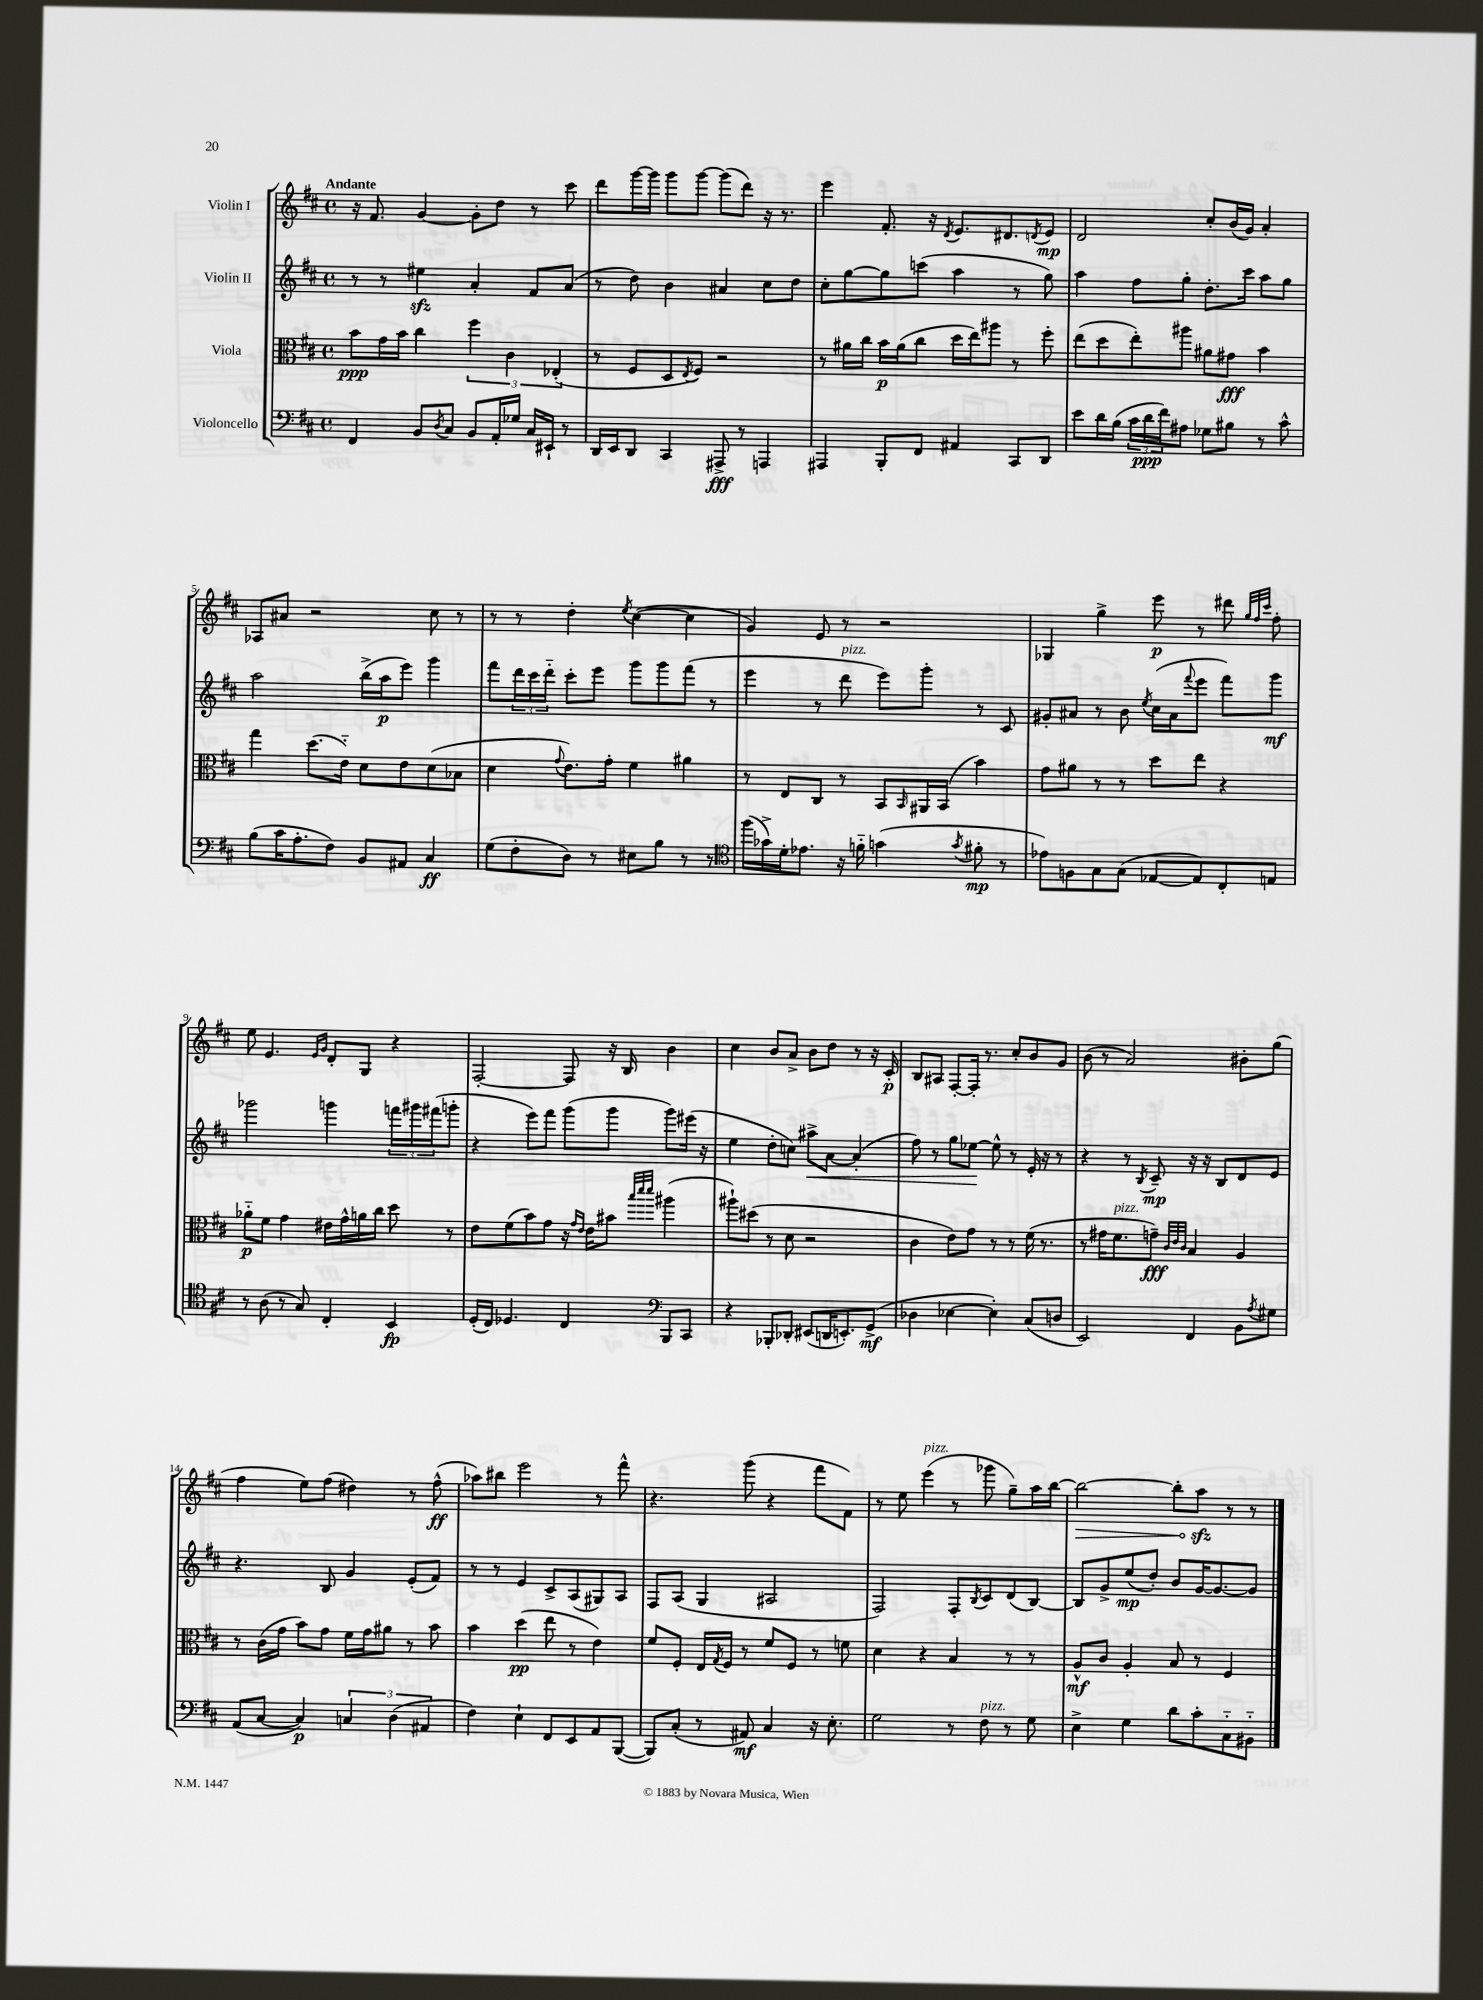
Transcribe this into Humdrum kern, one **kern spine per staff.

**kern	**dynam	**kern	**dynam	**kern	**dynam	**kern	**dynam
*part4	*part4	*part3	*part3	*part2	*part2	*part1	*part1
*staff4	*staff4	*staff3	*staff3	*staff2	*staff2	*staff1	*staff1
*I"Violoncello	*	*I"Viola	*	*I"Violin II	*	*I"Violin I	*
*clefF4	*	*clefC3	*	*clefG2	*	*clefG2	*
*k[f#c#]	*	*k[f#c#]	*	*k[f#c#]	*	*k[f#c#]	*
*M4/4	*	*M4/4	*	*M4/4	*	*M4/4	*
*met(c)	*	*met(c)	*	*met(c)	*	*met(c)	*
=1	=1	=1	=1	=1	=1	=1	=1
!	!	!	!	!	!	!LO:TX:a:B:t=Andante	!
4FF#/	.	8b\L	ppp	8r	.	16r	.
.	.	.	.	.	.	8.f#/	.
.	.	16g\L	.	8r	.	.	.
.	.	16b\JJ	.	.	.	.	.
8BB/L	.	4cc#\	.	4ee#Xzz\	.	[4g/	.
8qD/	.	.	.	.	.	.	.
8C#/J	.	.	.	.	.	.	.
8BB/L	.	6ff#\	.	4a'/	.	8g'\L]	.
16AA'/L	.	.	.	.	.	8dd\J	.
.	.	6c#\	.	.	.	.	.
16G-X/JJ	.	.	.	.	.	.	.
16C#/LL	.	.	.	8f#/L	.	8r	.
16EE#X`/JJ	.	.	.	.	.	.	.
.	.	(6E-X'/	.	.	.	.	.
8r	.	.	.	(8a/J	.	8ccc#\	.
=2	=2	=2	=2	=2	=2	=2	=2
16DD/LL	.	8r	.	8r	.	8ddd\L	.
16EE/J	.	.	.	.	.	.	.
8DD/J	.	8F#/L	.	8dd\)	.	[16ggg\L	.
.	.	.	.	.	.	16ggg\JJ]	.
4CC#/	.	8D/	.	4b\	.	8ggg\L	.
.	.	8qE/	.	.	.	.	.
.	.	8F#/J)	.	.	.	[8ggg\J	.
8AAA#X^/	fff	2r	.	4a#X/	.	(8ggg\L]	.
8r	.	.	.	.	.	8ddd\J)	.
4AAAn/	.	.	.	8cc#\L	.	16r	.
.	.	.	.	.	.	8.r	.
.	.	.	.	8dd\J	.	.	.
=3	=3	=3	=3	=3	=3	=3	=3
4AAA#X/	.	8r	.	8cc#'\L	.	4eee\	.
.	.	16a#X\LL	.	[8gg\	.	.	.
.	.	16cc#\JJ	.	.	.	.	.
8BBB'/L	.	16b\LL	p	8gg\]	.	8.f#'/	.
.	.	(16a#\J	.	.	.	.	.
8FF#/J	.	8cc#\J	.	(8cccn\J	.	.	.
.	.	.	.	.	.	16r	.
.	.	.	.	.	.	8qd/	.
4AA#X/	.	16dd\LL	.	4aa\	.	8.e/L	.
.	.	16ee\J)	.	.	.	.	.
.	.	8aa#X\J	.	.	.	.	.
.	.	.	.	.	.	8.d#X/	.
8CC#/L	.	8r	.	8r	.	.	.
.	.	.	.	.	.	8qdn/	.
8DD/J	.	8ff#'\	.	8gg\)	.	8e/J	mp
=4	=4	=4	=4	=4	=4	=4	=4
8e\L	.	(8ee\L	.	4aa\	.	2d/	.
16d\L	.	8dd\	.	.	.	.	.
(16B\JJ	.	.	.	.	.	.	.
24c#\LL	.	8ee'\)	.	8ff#\L	.	.	.
24d\	ppp	.	.	.	.	.	.
24f#\J)	.	.	.	.	.	.	.
8A#X\J	.	8aa#X\J	.	8gg'\J	.	.	.
8G-X\L	.	8a#X\L	.	8.dd'\L	.	8cc#'/L	.
8B#X\J	.	8g#X\J	fff	.	.	(16b/L	.
.	.	.	.	16ccc#\Jk	.	16g/JJ)	.
8r	.	4b\	.	8aa\L	.	4a'/	.
8c#^^\	.	.	.	8gg\J	.	.	.
!!LO:LB:g=z
=5	=5	=5	=5	=5	=5	=5	=5
(8B\L	.	4gg\	.	2aa\	.	8A-X/L	.
16c#\K	.	.	.	.	.	8a#X/J	.
8.A'\	.	.	.	.	.	.	.
.	.	(8.dd\L	.	.	.	2r	.
8F#\J)	.	.	.	.	.	.	.
.	.	16e\Jk)	.	.	.	.	.
8BB/L	.	8d\L	.	(16bb^\LL	.	.	.
.	.	.	.	16aa\J	p	.	.
8AA#X/J	.	8e\	.	8eee\J)	.	.	.
4C#/	ff	(8d\	.	4ggg\	.	8cc#\	.
.	.	8B-X\J	.	.	.	8r	.
=6	=6	=6	=6	=6	=6	=6	=6
(8G\L	.	4d\	.	8fff#\L	.	8r	.
8F#'\	.	.	.	24ddd\L	.	8r	.
.	.	.	.	24ccc#\	.	.	.
.	.	.	.	24ddd\JJ	.	.	.
.	.	8qqg/	.	.	.	.	.
8D\J)	.	8.e\L)	.	8ccc#'\L	.	4dd'\	.
8r	.	.	.	8eee\J	.	.	.
.	.	16g'\Jk	.	.	.	.	.
.	.	.	.	.	.	8qee/	.
8E#X\L	.	4f#\	.	8ggg\L	.	([4cc#\	.
8B\J	.	.	.	8ggg\	.	.	.
8r	.	4a#X\	.	(8fff#\J	.	4cc#\]	.
8r	.	.	.	8r	.	.	.
=7	=7	=7	=7	=7	=7	=7	=7
*clefC4	*	*	*	*	*	*	*
(16ff#\LL	.	8r	.	4eee\	.	4g/)	.
16g-X^\)	.	.	.	.	.	.	.
16d'\J	.	8E/L	.	.	.	.	.
8.e-X\J	.	.	.	.	.	.	.
.	.	8C#/J	.	8r	.	8e/	.
!	!	!	!	!LO:TX:a:i:t=pizz.	!	!	!
16r	.	8r	.	8ddd\	.	8r	.
16fn\	.	.	.	.	.	.	.
(4gn\	.	8BB/L	.	8eee\L)	.	2r	.
.	.	16qqBB/	.	.	.	.	.
.	.	16AA#X/L	.	8ggg'\J	.	.	.
.	.	(16BB/JJ	.	.	.	.	.
8qg/	.	.	.	.	.	.	.
8f#X'\	mp	4b\)	.	8r	.	.	.
8r	.	.	.	8c#/	.	.	.
=8	=8	=8	=8	=8	=8	=8	=8
8e-X\L)	.	8g\L	.	8g#X'/L	.	4G-X/	.
8Fn\	.	8a#X\J	.	8a#X/J	.	.	.
8G\	.	8r	.	8r	.	4gg^\	.
(8G\J	.	8r	.	8b\	.	.	.
.	.	.	.	8qee/	.	.	.
[8E-X/L	.	8dd\L	.	(16cc#\LL	.	8eee\	p
.	.	.	.	16a#\J	.	.	.
.	.	.	.	8qqfff#/	.	.	.
8E-/])	.	8ee\J	.	8eee\J	.	8r	.
8C#'/	.	4r	.	8fff#\L)	.	8ddd#X\	.
.	.	.	.	.	.	32qqgg/LLL	.
.	.	.	.	.	.	32qqff#/	.
.	.	.	.	.	.	32qqccc#/JJJ	.
8En/J	.	.	.	8ggg\J	mf	8ff#'\	.
!!LO:LB:g=z
=9	=9	=9	=9	=9	=9	=9	=9
8r	.	8a-X\L	p	2ggg-X\	.	8ee\	.
(8A\	.	8f#\J	.	.	.	4.e/	.
8r	.	4g\	.	.	.	.	.
8G/)	.	.	.	.	.	.	.
.	.	.	.	.	.	16qqe/LL	.
.	.	.	.	.	.	16qqg/JJ	.
4C#'/	.	16e#X\LL	.	4gggn\	.	8d'/L	.
.	.	16g^^\	.	.	.	.	.
.	.	16an\	.	.	.	8G/J	.
.	.	16cc#\JJ	.	.	.	.	.
4BB/	fp	8dd\	.	24fffn\LL	.	4r	.
.	.	.	.	24ggg#X\	.	.	.
.	.	.	.	(24fff#X\J	.	.	.
.	.	8r	.	8gggn'\J	.	.	.
=10	=10	=10	=10	=10	=10	=10	=10
(16D'/LL	.	8e\L	.	4r	.	[2F#'/	.
16C#/JJ)	.	.	.	.	.	.	.
4.D-X/	.	(8f#\	.	.	.	.	.
.	.	8b\)	.	8eee\L)	.	.	.
.	.	8g\J	.	8fff#\J	.	.	.
4C#/	.	16r	.	(8ggg\L	.	8F#/]	.
.	.	16qqg/LL	.	.	.	.	.
.	.	16qqe/JJ	.	.	.	.	.
.	.	16e\KL	.	.	.	.	.
.	.	8b#X\J	.	8ggg\J	.	16r	.
.	.	.	.	.	.	16B/	.
*clefF4	*	*	*	*	*	*	*
.	.	32qqbb/LLL	.	.	.	.	.
.	.	32qqddd/	.	.	.	.	.
.	.	32qqddd/JJJ	.	.	.	.	.
8BBB/L	.	(4aa#X\	.	8ggg\L)	.	4b\	.
8CC#/J	.	.	.	(16eee#X\Jk	.	.	.
.	.	.	.	16r	.	.	.
=11	=11	=11	=11	=11	=11	=11	=11
4r	.	8aa#X`\L)	.	4ee\	.	4cc#\	.
.	.	(8dd#X\J	.	.	.	.	.
8BBB-X'/L	.	8r	.	8dd'\L	.	8b/L	.
8DD-X'/J	.	8d\	.	8ccn\J)	.	8a^/J	.
!	!	!	!	!	!LO:HP:b	!	!
(8EE#X/L	.	2r	.	8aa#X^\L	<	8b\L	.
16DDn/K	.	.	.	[8a\J	.	8dd\J	.
8.EEn'/)	.	.	.	.	.	.	.
.	.	.	.	(4a'/]	.	8r	.
(8GG^/J	mf	.	.	.	.	16r	.
.	.	.	.	.	.	16c#'/	p
=12	=12	=12	=12	=12	=12	=12	=12
4D-X\	.	4c#\	.	8ff#\)	.	8B/L	.
.	.	.	.	8r	.	8A#X/J	.
[4E-X\	.	8e\L)	.	8gg\L	.	[8F#'/L	.
.	.	8g\J	.	[8ee-X\J	.	16F#'/Jk]	.
.	.	.	.	.	.	8.r	.
4E-'\])	.	8r	.	8ee-^^\]	[	.	.
.	.	8r	.	8r	.	8cc#'/L	.
(8C#/L	.	(16f#\	.	16e'/	.	8b/	.
.	.	8.r	.	16r	.	.	.
8Dn/J	.	.	.	8r	.	8g/J	.
=13	=13	=13	=13	=13	=13	=13	=13
2EE/)	.	8r	.	4r	.	(8b\	.
.	.	16g#X\KL	.	.	.	8r	.
!	!	!LO:TX:a:i:t=pizz.	!	!	!	!	!
.	.	8.f#\	.	.	.	.	.
.	.	.	.	8r	.	2a/)	.
.	.	.	.	8qB/	.	.	.
.	.	8gn~\J)	fff	8c#~/	mp	.	.
.	.	32qqc#/LLL	.	.	.	.	.
.	.	32qqe/	.	.	.	.	.
.	.	32qqc#/JJJ	.	.	.	.	.
4FF#/	.	4B/	.	16r	.	.	.
.	.	.	.	16r	.	.	.
.	.	.	.	8B/L	.	.	.
8BB\L	.	4A/	.	8d/	.	8b#X'\L	.
8qA/	.	.	.	.	.	.	.
8G#X\J	.	.	.	8e/J	.	(8gg\J	.
!!LO:LB:g=z
=14	=14	=14	=14	=14	=14	=14	=14
(8AA/L	.	8r	.	4.r	.	4ff#\	.
[8C#/J	.	(16c#\LL	.	.	.	.	.
.	.	16g\JJ	.	.	.	.	.
4C#/])	p	8b\L)	.	.	.	8ee\L)	.
.	.	8g\J	.	8B/	.	(8ff#\J	.
6Cn/	.	16f#\LL	.	4g/	.	4dd#X\)	.
.	.	16g\J	.	.	.	.	.
.	.	8a#X\J	.	.	.	.	.
(6D\	.	.	.	.	.	.	.
.	.	8r	.	(8e'/L	.	8r	.
6AA#X/	.	.	.	.	.	.	.
.	.	8b\	.	8f#/J)	.	(8ff#^^\	ff
=15	=15	=15	=15	=15	=15	=15	=15
4F#\)	.	4b\	.	8r	.	8aa-X\L)	.
.	.	.	.	8r	.	8bb#X\J	.
4E`\	.	(4dd\	pp	4e/	.	2eee\	.
8FF#/L	.	8ee\	.	8c#^/L	.	.	.
8EE/	.	8r	.	(8A/	.	.	.
8AA/	.	4e\)	.	8G#X/)	.	8r	.
([8BBB/J	.	.	.	8A/J	.	8fff#^^\	.
=16	=16	=16	=16	=16	=16	=16	=16
8BBB/L])	.	8f#/L	.	8F#/L	.	4.r	.
(8C#'/J	.	8F#'/J	.	(8A/J	.	.	.
8r	.	16E/LL	.	4G/	.	.	.
.	.	8qG/	.	.	.	.	.
.	.	16F#/JJ	.	.	.	.	.
8AA#X/)	mf	8r	.	.	.	(8ggg\	.
4C#/	.	8f#/L	.	2A#X/	.	4r	.
.	.	8F#/J	.	.	.	.	.
16r	.	8r	.	.	.	8fff#\L	.
8.E'\	.	.	.	.	.	.	.
.	.	8fn\	.	.	.	8f#\J)	.
=17	=17	=17	=17	=17	=17	=17	=17
2G\	.	4d\	.	2F#/)	.	8r	.
.	.	.	.	.	.	8ee\	.
!	!	!	!	!	!	!LO:TX:a:i:t=pizz.	!
.	.	4r	.	.	.	(4eee\	.
8r	.	4B/	.	8F#'/L	.	8r	.
.	.	.	.	8qB/	.	.	.
!LO:TX:a:i:t=pizz.	!	!	!	!	!	!	!
8F#\	.	.	.	8c#/	.	8ggg-X\	.
8r	.	8r	.	(8d/	.	8gg~\L)	.
8G\	.	8r	.	[8B/J)	.	16aa\L	.
.	.	.	.	.	.	[16bb\JJ	.
=18	=18	=18	=18	=18	=18	=18	=18
!	!	!	!	!	!	!	!LO:HP:b
4E^\	.	8A^^/L	mf	8B/L]	.	2bb\_	>
.	.	8c#/J	.	8g^/	.	.	.
4G\	.	4A'/	.	(8ee/	mp	.	.
.	.	.	.	8dd'/J)	.	.	.
8d\L	.	8B/	.	8b/L	.	8bb'\L]	.
8c#'\	.	8r	.	[16g/K	.	8aazz\J	.
.	.	.	.	8.g/_	.	.	.
8C#\	.	4F#/	.	.	.	8r	]
8BB#X\J	.	.	.	8g/J]	.	8r	.
==	==	==	==	==	==	==	==
*-	*-	*-	*-	*-	*-	*-	*-
